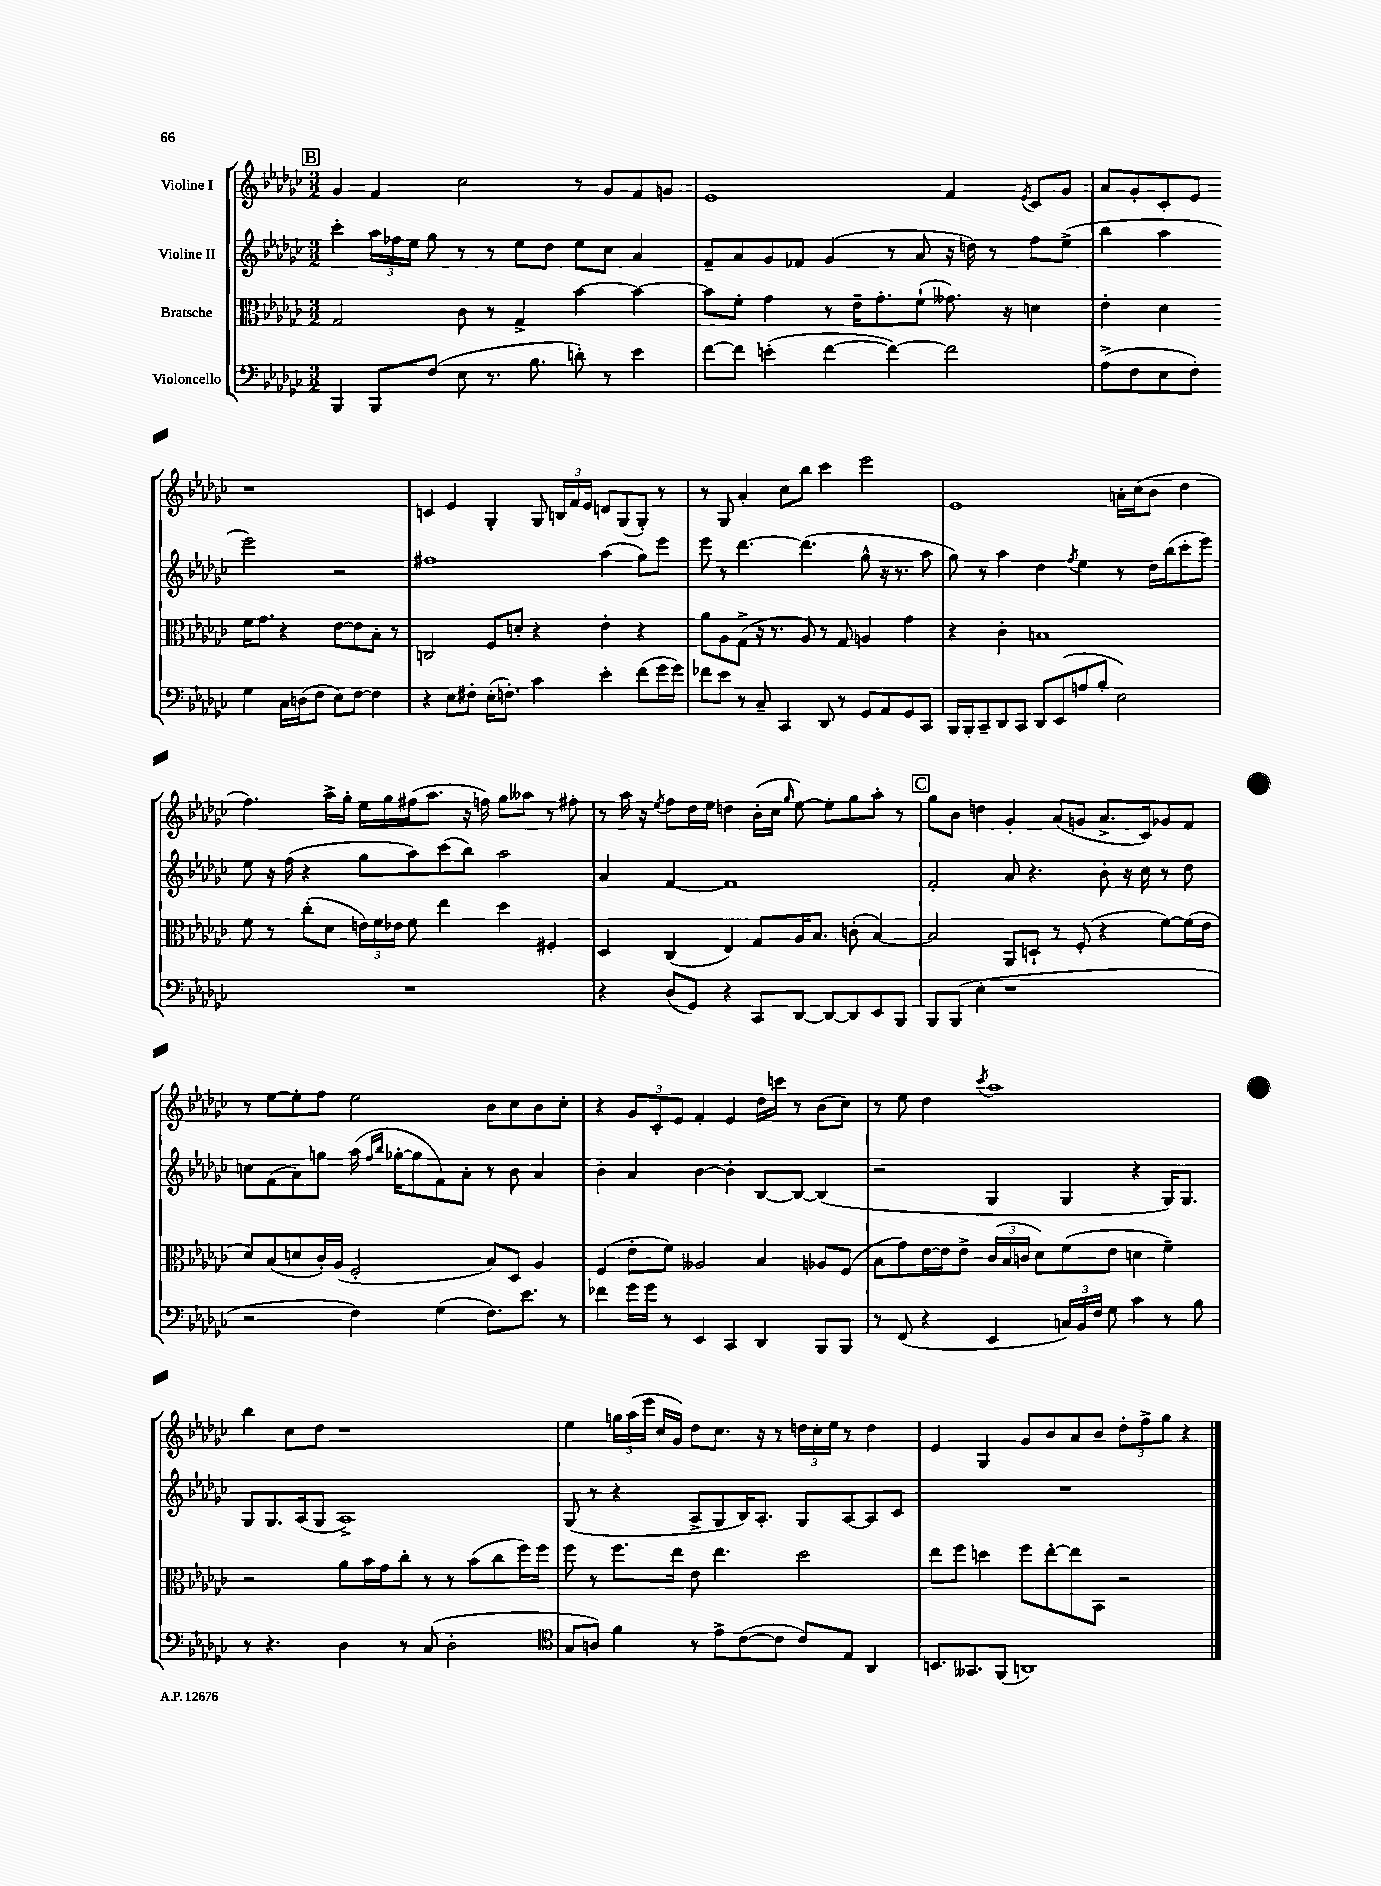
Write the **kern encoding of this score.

**kern	**kern	**kern	**kern
*staff4	*staff3	*staff2	*staff1
*clefF4	*clefC3	*clefG2	*clefG2
*k[b-e-a-d-g-c-]	*k[b-e-a-d-g-c-]	*k[b-e-a-d-g-c-]	*k[b-e-a-d-g-c-]
*M3/2	*M3/2	*M3/2	*M3/2
4BBB-/	2G-/	4ccc-'\	4g-/
8BBB-/L	.	24aa-\LL	4f/
.	.	24ff-\	.
.	.	24ee-\JJ	.
(8F/J	.	8gg-\	.
8E-\	8c-\	8r	2cc-\
8.r	8r	8r	.
.	4G-^/	8ee-\L	.
8.B-\	.	.	.
.	.	8dd-\J	.
8d'\)	[4b-\	8ee-\L	8r
8r	.	8cc-\J	8g-/L
4e-\	4b-\_	4a-/	8f/
.	.	.	8g/J
=	=	=	=
[8f\L	8b-\]L	8f~/L	1e-
8f\]J	8f'\J	8a-/	.
(4e'\	4g-\	8g-/	.
.	.	8f-/J	.
[4f\	8r	(4g-/	.
.	16e-~\LK	.	.
.	8.g-'\	.	.
4f\_)	.	8r	.
.	(8f`\J	8a-/	.
2f\]	8.g--\)	16r	4f/
.	.	16dd\)	.
.	.	8r	.
.	16r	.	.
.	.	.	8qe-/
.	4d\	8ff\L	8c-/L
.	.	(8ee-^\J	8g-/J
=	=	=	=
(8A-^\L	4e-'\	4bb-\	8a-/L
8F\	.	.	8g-'/
8E-\	4d-\	4aa-\	8c-'/
8F'\J)	.	.	8e-/J
4G-\	16f\LK	2eee-\)	1r
.	8.g-\J	.	.
16C-\LL	4r	.	.
(16D\J	.	.	.
8F\J	.	.	.
8E-\L)	[8e-\L	2r	.
[8F\J	8e-\]	.	.
4F\]	8B-'\J	.	.
.	8r	.	.
=	=	=	=
4r	2C/	1ff#	4c/
8E-\L	.	.	4e-/
8F#'\J	.	.	.
(16E-'\LK	8F/L	.	4G-'/
8.F'\J)	.	.	.
.	8d'/J	.	.
4c-\	4r	.	8G-/
.	.	.	24B/LL
.	.	.	24f/
.	.	.	24e-/JJ
4e-'\	4e-'\	(4aa-\	8d/L
.	.	.	(8G-/
(8f\L	4r	8gg-\L)	8G-'/J)
16g-\L	.	8eee-\J	8r
16g-\JJ)	.	.	.
=	=	=	=
8f-\L	8a-\L	8eee-\	8r
8e-\J	8A-\	8r	8G-/
8r	(8G-^\J	[4.ddd-\	4a-'/
8C-~/	16r	.	.
.	8.r	.	.
4CC-/	.	.	8cc-\L
.	8A-/)	(4.ddd-\]	8bb-\J
8DD-/	8r	.	4ccc-\
8r	8G-/	.	.
8GG-/L	4A/	8gg-^^\	2eee-\
8AA-/	.	16r	.
.	.	8.r	.
8GG-/	4g-\	.	.
8CC-/J	.	8aa-\	.
=	=	=	=
16BBB-/LL	4r	8gg-\)	1e-
16BBB-'/J	.	.	.
8CC-~/	.	8r	.
8DD-/	4c-'\	4aa-\	.
8CC-/J	.	.	.
8DD-/L	1B	4dd-\	.
(8EE-/	.	.	.
.	.	8qff/	.
8A/	.	4ee-\	.
8B-'/J	.	.	.
2E-\)	.	8r	16a'\LL
.	.	.	(16cc-\J
.	.	16dd-\LL	8b-\J
.	.	(16bb-\J	.
.	.	8ccc-'\	4dd-\
.	.	8eee-\J)	.
=	=	=	=
1.r	8f\	8ee-\	4.ff\)
.	8r	16r	.
.	.	(16ff\	.
.	(8cc-'\L	4r	.
.	8d-\J	.	16aa-^\LL
.	.	.	16gg-'\JJ
.	24e\LL)	8gg-\L	16ee-\LL
.	24f\	.	.
.	.	.	16gg-\
.	24e-\JJ	.	.
.	8f\	8aa-\)	(16ff#\J
.	.	.	8.aa-\J
.	4ee-\	(8ccc-\	.
.	.	8bb-\J)	16r
.	.	.	16ff\)
.	4dd-\	2aa-\	8gg-\L
.	.	.	8aa--\J
.	4F#'/	.	8r
.	.	.	8ff#'\
=	=	=	=
4r	4D-/	4a-/	8r
.	.	.	16aa-\
.	.	.	16r
.	.	.	8qee-/
(8D-/L	(4C-/	[4f/	8ff\L
8GG-/J)	.	.	16dd-\L
.	.	.	16ee-\JJ
4r	4E-/)	1f]	4dd\
8CC-/L	8G-/L	.	(16b-'\LL
.	.	.	16cc-\JJ
.	.	.	16qqgg-/
[8DD-/J	16A-/K	.	[8ee-\)
.	8.B-/J	.	.
8DD-/_L	.	.	8ee-'\]L
8DD-/]	(8c'\	.	8gg-\
8EE-/	[4B-/)	.	8aa-'\J
8BBB-/J	.	.	8r
=	=	=	=
8BBB-/L	2B-/]	2f'/	8gg-\L
(8BBB-/J	.	.	8b-\J
4E-'\	.	.	4dd\
1r	8AA-/L	8a-/	4g-'/
.	8D`/J	4.r	.
.	8r	.	(8a-/L
.	(8F'/	.	8g/J
.	4r	8b-'\	8.a-^/L
.	.	16r	.
.	.	16cc-\	16c-/k)
.	[8f\L)	8r	8g-/
.	(16f\]L	8dd-\	8f/J
.	16e-\JJ	.	.
=	=	=	=
2r	8d-/L)	8cc\L	8r
.	(8B-/	(8f\	[8ee-\L
.	8d/	8a-\)	8ee-'\]
.	16c-'/L)	8gg\J	8ff\J
.	(16A-/JJ	.	.
4F\)	2F'/	(16aa-\	2ee-\
.	.	16qqff/LL	.
.	.	16qqbb-/JJ	.
.	.	[16gg-'\LK	.
.	.	8gg-\]	.
(4G-\	.	8f\)	.
.	.	8a-'\J	.
8.F\L)	8B-/L)	8r	8b-\L
.	8D-/J	8b-\	8cc-\
8.e-\J	.	.	.
.	4A-/	4a-/	8b-\
8r	.	.	8cc-'\J
=	=	=	=
4f-\	(4F/	4b-'\	4r
16g-\LL	8e-'\L	4a-/	12g-/L
16g-\JJ	.	.	.
.	.	.	12c-'/
8r	8f\J)	.	.
.	.	.	12e-/J
4EE-/	2A--/	[4b-\	4f'/
4CC-/	.	4b-'\]	4e-/
4DD-/	4B-/	[8B-/L	16dd-\LL
.	.	.	16ccc\JJ
.	.	8B-/_J	8r
8BBB-/L	8A-/L	(4B-/]	(8b-\L
8BBB-/J	(8F/J	.	8cc-\J)
=	=	=	=
8r	8B-\L	2r	8r
(8FF/	8g-\)	.	8ee-\
4r	[16e-\L	.	4dd-\
.	16e-\]J	.	.
.	8e-^\J	.	.
.	.	.	8qccc-/
4EE-/	(24c-/LL	4G-/	1aa-
.	24B-/	.	.
.	24c/JJ	.	.
.	8d-\L)	.	.
24C/LL)	(8f\	4G-/	.
24BB-/	.	.	.
24F/JJ	.	.	.
8G-\	8e-\J	.	.
4c-\	4d\	4r	.
8r	4f~\)	16G-/LK)	.
.	.	8.G-/J	.
8B-\	.	.	.
=	=	=	=
8r	2r	8G-/L	4bb-\
4.r	.	8.G-/	.
.	.	.	8cc-\L
.	.	(16A-/k	.
.	.	8G-/J	8dd-\J
4D-\	8a-\L	1A-^)	1r
.	16b-\L	.	.
.	16g-\J	.	.
8r	8cc-'\J	.	.
(8C-/	8r	.	.
2D-'\	8r	.	.
.	(8b-\L	.	.
.	8cc-\	.	.
.	16ff\L)	.	.
.	16ff\JJ	.	.
=	=	=	=
*clefC4	*	*	*
8G-/L	8ff\	(8G-/	4ee-\
8A/J)	8r	8r	.
4f\	8.ff\L	4r	24gg\LL
.	.	.	(24aa-\
.	.	.	24eee-\JJ
.	.	.	16cc-/LL
.	16ee-\Jk	.	16g-/JJ)
8r	8e-\	8A-^/L	8dd-\L
8e-^\L	4.ee-\	8G-/	8.cc-\J
([8c-\	.	16B-/K)	.
.	.	8.A-'/J	16r
8c-\]J	.	.	8r
8c-/L)	2dd-\	8G-/L	24dd\LL
.	.	.	24cc-'\
.	.	.	24ee-\JJ
8E-/J	.	[8A-/	8r
4AA-/	.	8A-/]	4dd\
.	.	8c-/J	.
=	=	=	=
8.BB/L	8ee-\L	1.r	4e-/
.	8ff\J	.	.
8.GG--/	.	.	.
.	4dd\	.	4G-/
(8FF/J	.	.	.
1AA)	8ff\L	.	8g-/L
.	[8ee-'\	.	8b-/
.	8ee-\]	.	8a-/
.	8BB-\J	.	8b-/J
.	2r	.	12dd-'\L
.	.	.	12ff^\
.	.	.	12gg-\J
.	.	.	4r
==	==	==	==
*-	*-	*-	*-
